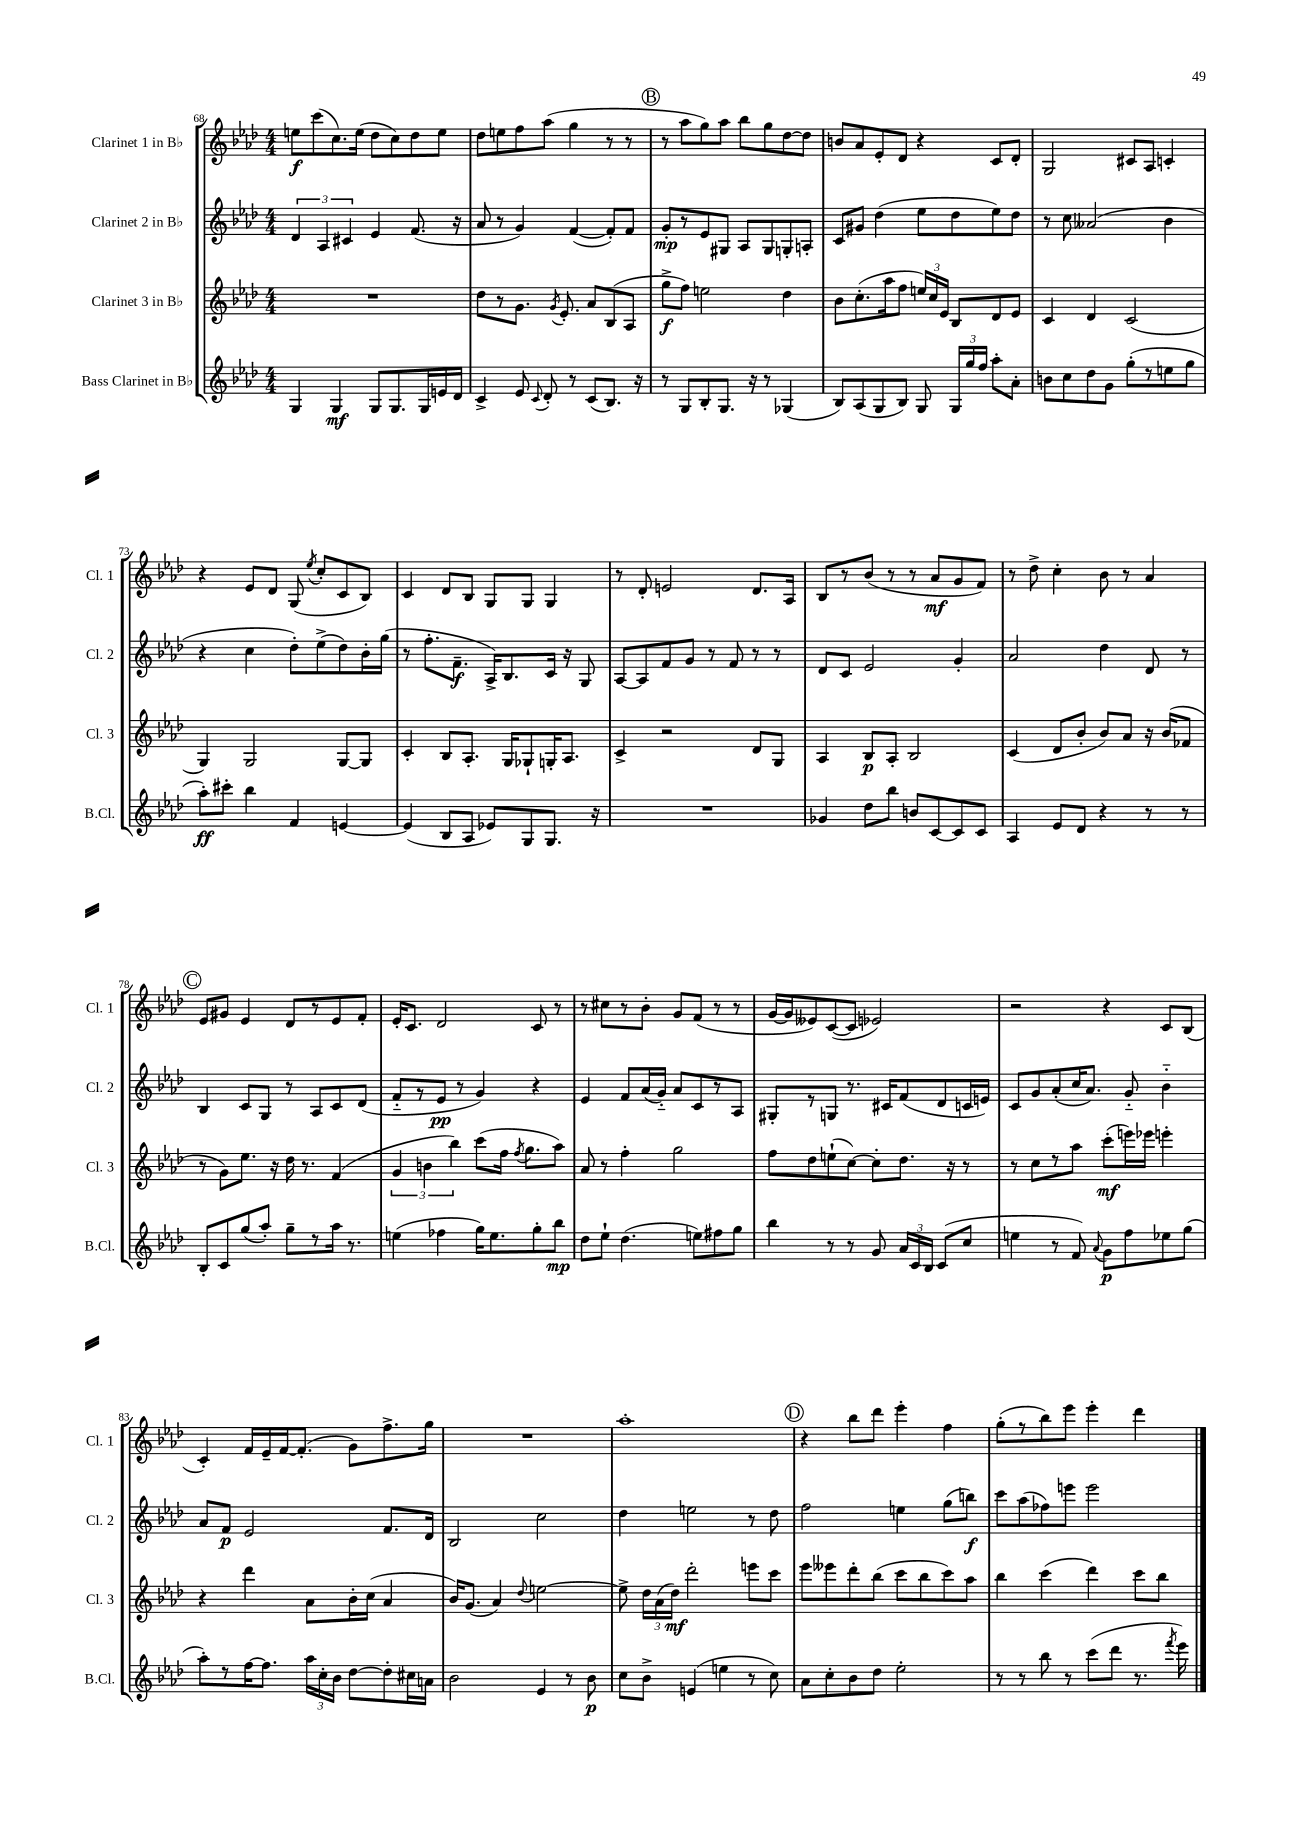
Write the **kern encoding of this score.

**kern	**kern	**kern	**kern
*staff4	*staff3	*staff2	*staff1
*clefG2	*clefG2	*clefG2	*clefG2
*k[b-e-a-d-]	*k[b-e-a-d-]	*k[b-e-a-d-]	*k[b-e-a-d-]
*M4/4	*M4/4	*M4/4	*M4/4
4G	1r	6d-	8ee
.	.	.	(8ccc
.	.	6A-	.
4G	.	.	8.cc)
.	.	6c#	.
.	.	.	(16ee
8G	.	4e-	8dd-
8.G	.	.	8cc)
.	.	(8.f	8dd-
16G	.	.	.
16e	.	.	8ee
16d-	.	16r	.
=	=	=	=
4c^	8dd-	8a-	8dd-
.	8r	8r	8ee
8e-	8.g	4g)	8ff
8qqc	.	.	.
8d-'	.	.	(8aa-
.	8qg	.	.
.	8.e-'	.	.
8r	.	([4f	4gg
(8c	8a-	.	.
8.B-)	(8B-	8f'])	8r
.	8A-	8f	8r
16r	.	.	.
=	=	=	=
8r	8gg^	8g'	8r
8G	8ff)	8r	8aa-
8B-'	2ee	8e-	8gg)
8.G	.	8G#	8aa-
.	.	8A-	8bb-
16r	.	.	.
8r	.	8G#	8gg
(4G-	4dd-	8G'	[8dd-
.	.	8A'	8dd-]
=	=	=	=
8B-)	8b-	8c	8b
(8A-	(8.cc'	8g#	8a-
8G	.	(4dd-	8e-'
.	16aa-	.	.
8B-)	8ff	.	8d-
8G	24ee)	8ee-	4r
.	24cc	.	.
.	24e-	.	.
24G	8B-	8dd-	.
24gg	.	.	.
24ff	.	.	.
8aa-'	8d-	8ee-)	8c
8a-'	8e-	8dd-	8d-'
=	=	=	=
8b	4c	8r	2G
8cc	.	8cc	.
8dd-	4d-	(2a--	.
8g	.	.	.
(8gg'	(2c	.	8c#
8r	.	.	8A-
8ee	.	4b-	4c'
8gg	.	.	.
=	=	=	=
8aa-')	4G)	4r	4r
8ccc#'	.	.	.
4bb-	2G	4cc	8e-
.	.	.	8d-
4f	.	8dd-')	(8G
.	.	.	8qee-
.	.	(8ee-^	8cc'
[4e	[8G	8dd-)	8c
.	8G]	16b-'	8B-)
.	.	(16gg	.
=	=	=	=
(4e]	4c'	8r	4c
.	.	8.ff'	.
8B-	8B-	.	8d-
.	.	8.f~	.
8A-	8.A-'	.	8B-
8e-)	.	16A-^)	8G
.	16G	8.B-	.
8G	8G-`	.	8G
8.G	16G'	16c	4G
.	8.A-	16r	.
.	.	8G	.
16r	.	.	.
=	=	=	=
1r	4c^	[8A-	8r
.	.	8A-]	8d-'
.	2r	8f	2e
.	.	8g	.
.	.	8r	.
.	.	8f	.
.	8d-	8r	8.d-
.	8G	8r	.
.	.	.	16A-
=	=	=	=
4g-	4A-	8d-	8B-
.	.	8c	8r
8dd-	8B-	2e-	(8b-
8bb-	8A-'	.	8r
8b	2B-	.	8r
[8c	.	.	8a-
8c]	.	4g'	8g
8c	.	.	8f)
=	=	=	=
4A-	(4c	2a-	8r
.	.	.	8dd-^
8e-	8d-	.	4cc'
8d-	8b-'	.	.
4r	8b-)	4dd-	8b-
.	8a-	.	8r
8r	16r	8d-	4a-
.	(16b-	.	.
8r	8f-	8r	.
=	=	=	=
8B-'	8r	4B-	8e-
8c	8g)	.	8g#
(8gg	8.ee-	8c	4e-
8aa-')	.	8G	.
.	16r	.	.
8gg~	16dd-	8r	8d-
.	8.r	.	.
8r	.	8A-	8r
16aa-	(4f	8c	8e-
8.r	.	.	.
.	.	(8d-	8f'
=	=	=	=
(4ee	6g	8f'~	16e-'
.	.	.	8.c
.	.	8r	.
.	6b	.	.
4ff-	.	8e-	2d-
.	6bb-)	.	.
.	.	8r	.
16gg)	(8ccc	4g)	.
8.ee	.	.	.
.	16ff	.	.
.	8qff	.	.
.	8.gg	.	.
8gg'	.	4r	8c
8bb-	8aa-)	.	8r
=	=	=	=
8dd-	8a-	4e-	8r
8ee-`	8r	.	8cc#
(4.dd-	4ff'	8f	8r
.	.	(16a-	8b-'
.	.	16g'~)	.
.	2gg	8a-	8g
8ee)	.	8c	(8f
8ff#	.	8r	8r
8gg	.	8A-	8r
=	=	=	=
4bb-	8ff	8G#'	[16g
.	.	.	16g]
.	8dd-	8r	8e--)
8r	(8ee`	8G	([8c
8r	[8cc)	8.r	8c]
8g	8cc']	.	2e-)
.	.	16c#	.
24a-	8.dd-	(8f	.
24c	.	.	.
24B-	.	.	.
(8c	.	8d-	.
.	16r	.	.
8cc	8r	16c	.
.	.	16e)	.
=	=	=	=
4ee	8r	8c	2r
.	8cc	8g	.
8r	8r	(8a-'	.
8f)	8aa-	16cc	.
.	.	8.a-)	.
8qqa-	.	.	.
8g	(8ccc'	.	4r
8ff	16eee)	8g'~	.
.	16eee-	.	.
8ee-	4eee'	4b-'~	8c
(8gg	.	.	(8B-
=	=	=	=
8aa-')	4r	8a-	4c')
8r	.	8f	.
[16ff	4ddd-	2e-	16f
8.ff]	.	.	16e-~
.	.	.	[16f
.	.	.	(8.f']
24aa-	8a-	.	.
24cc'	.	.	.
24b-	.	.	.
[8dd-	16b-'	.	8g)
.	(16cc	.	.
8dd-']	4a-	8.f	8.ff^
16cc#	.	.	.
16a	.	16d-	16gg
=	=	=	=
2b-	16b-)	2B-	1r
.	(8.g	.	.
.	4a-)	.	.
.	8qqdd-	.	.
4e-	[2ee	2cc	.
8r	.	.	.
8b-	.	.	.
=	=	=	=
8cc	8ee^]	4dd-	1aa-'
8b-^	24dd-	.	.
.	(24a-	.	.
.	24dd-)	.	.
(4e	2ddd-'	2ee	.
4ee	.	.	.
8r	8eee	8r	.
8cc)	8ccc	8dd-	.
=	=	=	=
8a-	8eee-	2ff	4r
8cc'	8eee--	.	.
8b-	8ddd-'	.	8bb-
8dd-	(8bb-	.	8ddd-
2ee-'	8ccc	4ee	4eee-'
.	8bb-	.	.
.	8ccc)	(8gg	4ff
.	8aa-	8bb)	.
=	=	=	=
8r	4bb-	8ccc	(8gg'
8r	.	(8aa-	8r
8bb-	(4ccc	8ff-)	8bb-)
8r	.	8eee	8eee-
(8ccc	4ddd-)	2eee	4eee-'
8ddd-	.	.	.
8.r	8ccc	.	4ddd-
.	8bb-	.	.
8qfff	.	.	.
16eee-)	.	.	.
==	==	==	==
*-	*-	*-	*-
